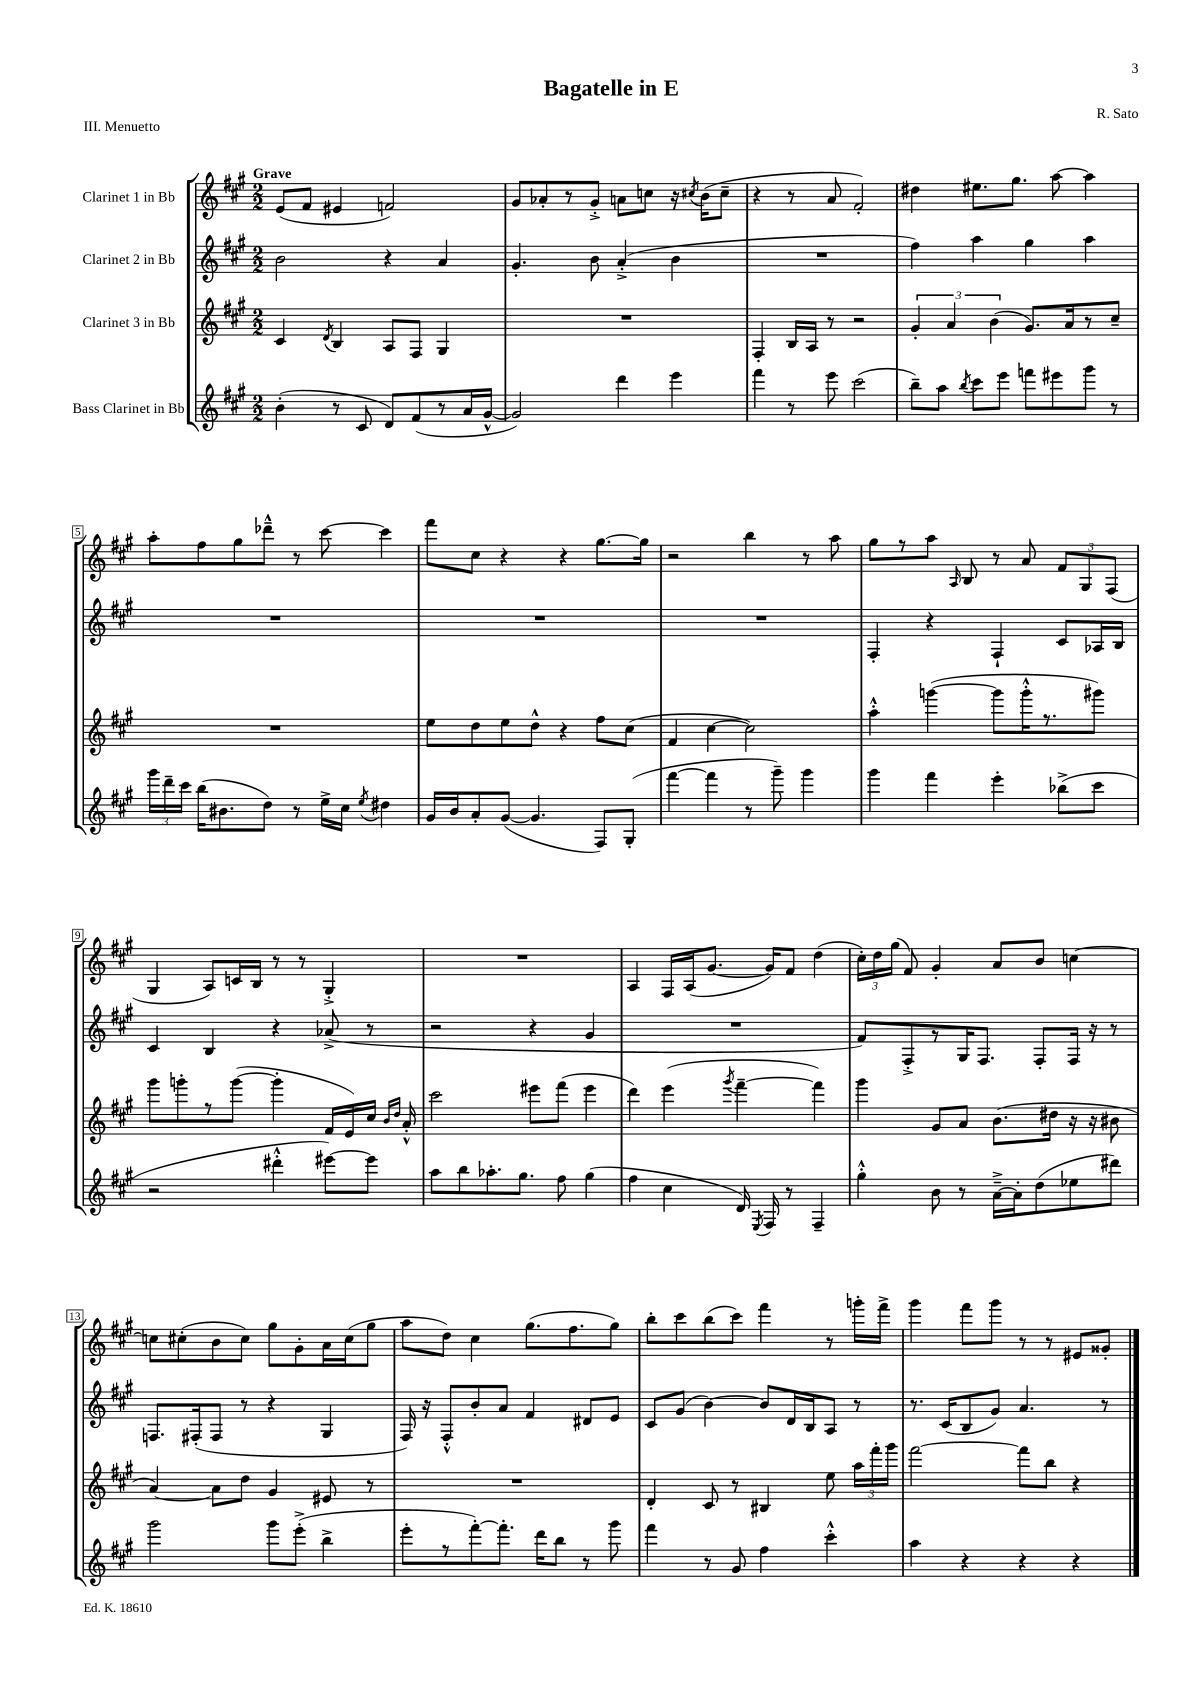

**kern	**kern	**kern	**kern
*staff4	*staff3	*staff2	*staff1
*clefG2	*clefG2	*clefG2	*clefG2
*k[f#c#g#]	*k[f#c#g#]	*k[f#c#g#]	*k[f#c#g#]
*M2/2	*M2/2	*M2/2	*M2/2
(4b'	4c#	2b	(8e
.	.	.	8f#
.	8qd	.	.
8r	4B	.	4e#
8c#	.	.	.
8d)	8A	4r	2f)
(8f#	8F#	.	.
8r	4G#	4a	.
16a	.	.	.
[16g#^^	.	.	.
=	=	=	=
2g#])	1r	4.g#'	8g#
.	.	.	8a-'
.	.	.	8r
.	.	8b	8g#'^
4ddd	.	(4a'^	8a
.	.	.	8cc
4eee	.	4b	16r
.	.	.	8qcc#
.	.	.	(16b
.	.	.	8cc#~
=	=	=	=
4fff#	4F#'	1r	4r
8r	16B	.	8r
.	16A	.	.
8eee	8r	.	8a
(2ccc#	2r	.	2f#')
=	=	=	=
8bb~)	6g#'	4ff#)	4dd#
8aa	.	.	.
.	6a	.	.
8qbb	.	.	.
8ccc#	.	4aa	8.ee#
.	(6b	.	.
8eee	.	.	.
.	.	.	8.gg#
8fff	8.g#)	4gg#	.
8eee#	.	.	[8aa
.	16a	.	.
8ggg#	8r	4aa	4aa]
8r	8cc#~	.	.
=	=	=	=
24ggg#	1r	1r	8aa'
24ddd~	.	.	.
24ccc#	.	.	.
(16bb	.	.	8ff#
8.b#	.	.	.
.	.	.	8gg#
8dd)	.	.	8ddd-~^^
8r	.	.	8r
16ee^	.	.	[8ccc#
16cc#	.	.	.
8qee	.	.	.
4dd#	.	.	4ccc#]
=	=	=	=
16g#	8ee	1r	8fff#
16b	.	.	.
8a'	8dd	.	8cc#
([8g#	8ee	.	4r
4.g#]	8dd^^	.	.
.	4r	.	4r
8F#)	8ff#	.	[8.gg#
(8G#'	(8cc#	.	.
.	.	.	16gg#]
=	=	=	=
[4fff#	4f#	1r	2r
4fff#]	[4cc#	.	.
8r	2cc#])	.	4bb
8ggg#~)	.	.	.
4ggg#	.	.	8r
.	.	.	8aa
=	=	=	=
4ggg#	4aa'^^	4F#'	8gg#
.	.	.	8r
4fff#	([4ggg	4r	8aa
.	.	.	16qqA
.	.	.	8B
4eee'	8ggg]	4F#`	8r
.	16ggg'^^	.	8a
.	8.r	.	.
(8bb-^	.	8c#	12f#
.	.	.	12G#
8ccc#	8ggg#)	16A-	.
.	.	.	(12F#
.	.	16B	.
=	=	=	=
2r	8ggg#	4c#	4G#
.	8ggg'	.	.
.	8r	4B	8A)
.	([8ggg	.	16c
.	.	.	16B
4ddd#'^^	4ggg']	4r	8r
.	.	.	8r
[8eee#)	16f#	(8a-^	4G#'^
.	16e)	.	.
8eee#]	16cc#	8r	.
.	16qqb	.	.
.	16qqdd	.	.
.	16a'^^	.	.
=	=	=	=
8aa	2ccc#	2r	1r
8bb	.	.	.
8.aa-'	.	.	.
8.gg#	.	.	.
.	8eee#	4r	.
8ff#	(8fff#	.	.
(4gg#	4eee#	4g#	.
=	=	=	=
4ff#	4ddd)	1r	4A
4cc#	(4eee	.	16F#
.	.	.	(16A
.	.	.	[8.g#
.	8qggg#	.	.
16d)	[4fff#~	.	.
8qE	.	.	.
16F#	.	.	16g#])
8r	.	.	8f#
4F#~	4fff#])	.	(4dd
=	=	=	=
4gg#'^^	4ggg#	8f#)	24cc#')
.	.	.	24dd
.	.	.	(24gg#
.	.	8F#'^	8f#)
8b	8g#	8r	4g#'
8r	8a	16G#	.
.	.	8.F#	.
[16a~^	(8.b	.	8a
16a']	.	.	.
(8dd	.	8F#'	8b
.	16dd#	.	.
8ee-	16r	16F#	[4cc
.	16r	16r	.
8ddd#)	8b#	8r	.
=	=	=	=
2ggg#	[4a)	8.F	8cc]
.	.	.	(8cc#'
.	.	(16F#'	.
.	8a]	8F#	8b
.	8dd	8r	8cc#)
8ggg#	4g#	4r	8gg#
(8eee'^	.	.	8g#'
4bb^	8e#	4G#	16a
.	.	.	(16cc#
.	8r	.	8gg#
=	=	=	=
8eee'	1r	16F#)	8aa
.	.	16r	.
8r	.	8F#'^^	8dd)
[8fff#')	.	8b'	4cc#
8.fff#']	.	8a	.
.	.	4f#	(8.gg#
16ddd	.	.	.
8bb	.	.	.
.	.	.	8.ff#
8r	.	8d#	.
8ggg#	.	8e	8gg#)
=	=	=	=
4fff#	4d'	8c#	8bb'
.	.	(8g#	8ccc#
8r	8c#	[4b)	(8bb
8g#	8r	.	8ccc#)
4ff#	4B#	8b]	4fff#
.	.	16d	.
.	.	16B	.
4ccc#'^^	8ee	8A	8r
.	24aa	8r	16ggg'
.	24fff#'	.	.
.	.	.	16fff#^
.	24ggg#	.	.
=	=	=	=
4aa	[2fff#	8.r	4ggg#
.	.	(16c#	.
4r	.	8B	8fff#
.	.	8g#)	8ggg#
4r	8fff#]	4.a	8r
.	8bb	.	8r
4r	4r	.	8e#
.	.	8r	8g##'
==	==	==	==
*-	*-	*-	*-
